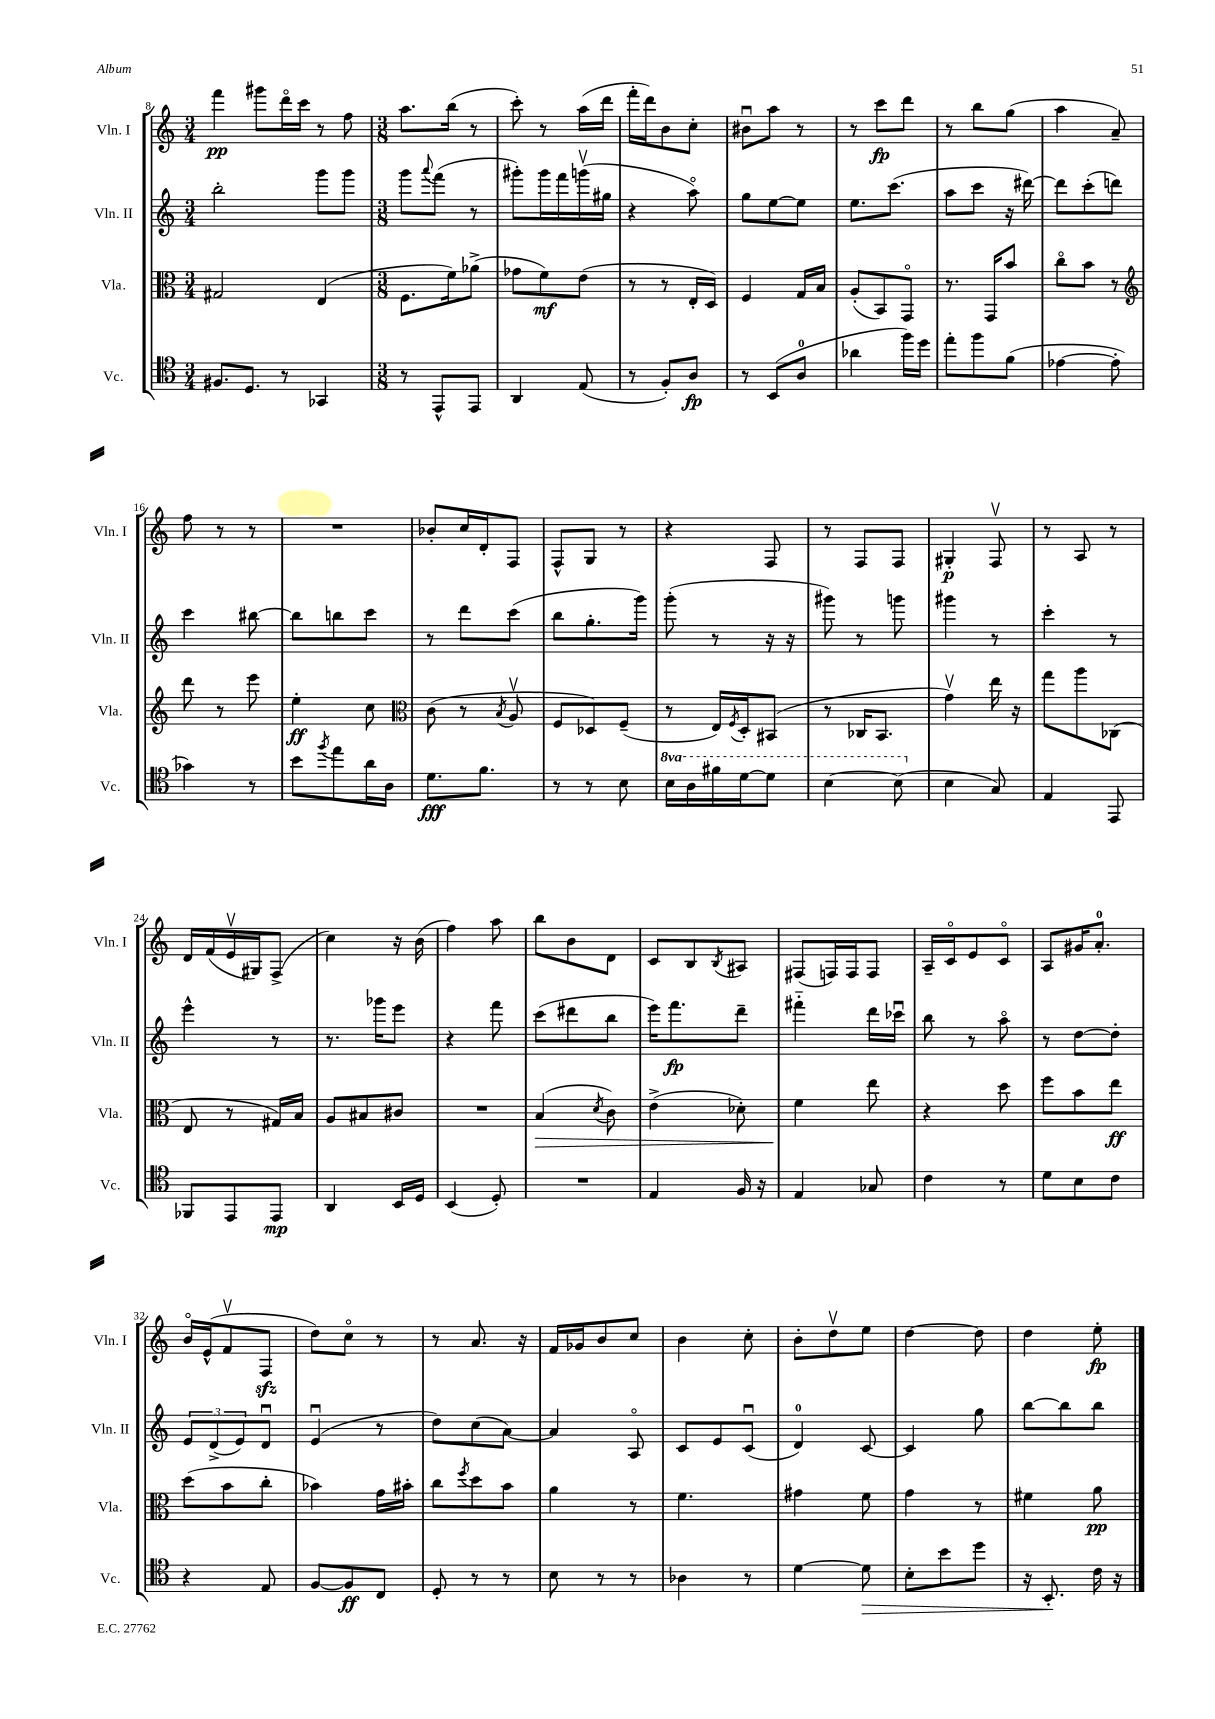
<<
\new StaffGroup <<
\new Staff = "s0" \with { instrumentName = "Vln. I" shortInstrumentName = "Vln. I" } {
    \clef treble \key c \major \numericTimeSignature \time 3/4
    f'''4\pp gis'''8 d'''16\flageolet c'''16 r8 f''8 |
    \numericTimeSignature \time 3/8 a''8. b''16( r8 |
    c'''8-.) r8 a''16( d'''16 |
    f'''16-. d'''16) b'8 c''8-. |
    bis'8\downbow a''8 r8 |
    r8 c'''8\fp d'''8 |
    r8 b''8 g''8( |
    a''4 a'8--) |
    f''8 r8 r8 |
    R4. |
    bes'8-. c''16 d'16-. f8 |
    f8-^ g8 r8 |
    r4 f8 |
    r8 f8 f8 |
    gis4-.\p f8\upbow |
    r8 a8 r8 |
    d'16 f'16( e'16\upbow gis16) f8->( |
    c''4) r16 b'16( |
    f''4) a''8 |
    b''8 b'8 d'8 |
    c'8 b8 \acciaccatura { b8 } ais8 |
    fis8( f16) f16 f8 |
    a16-- c'16\flageolet e'8 c'8\flageolet |
    a8 gis'16 a'8.-0-. |
    b'16\flageolet e'16-^( f'8\upbow f8\sfz |
    d''8) c''8\flageolet r8 |
    r8 a'8. r16 |
    f'16 ges'16 b'8 c''8 |
    b'4 c''8-. |
    b'8-. d''8\upbow e''8 |
    d''4~ d''8 |
    d''4 e''8-.\fp \bar "|." |
}
\new Staff = "s1" \with { instrumentName = "Vln. II" shortInstrumentName = "Vln. II" } {
    \clef treble \key c \major \numericTimeSignature \time 3/4
    b''2-. g'''8 g'''8 |
    \numericTimeSignature \time 3/8 g'''8 \appoggiatura { a'''8 } f'''8( r8 |
    gis'''8-.) gis'''16 f'''16 g'''16\upbow( gis''16 |
    r4 a''8\flageolet) |
    g''8 e''8~ e''8 |
    e''8. c'''8.( |
    a''8 c'''8 r16 dis'''16~) |
    dis'''8 c'''8-.( d'''8) |
    c'''4 bis''8~ |
    bis''8 b''8 c'''8 |
    r8 d'''8 c'''8( |
    b''8 g''8.-. g'''16) |
    g'''8-.( r8 r16 r16 |
    gis'''8) r8 g'''8 |
    gis'''4 r8 |
    c'''4-. r8 |
    e'''4-^ r8 |
    r8. ges'''16 e'''8 |
    r4 f'''8 |
    c'''8( dis'''8 b''8 |
    e'''16) f'''8.\fp d'''8-- |
    fis'''4-_ d'''16 ces'''16\downbow |
    b''8 r8 a''8\flageolet |
    r8 d''8~ d''8-. |
    \tuplet 3/2 { e'8 d'8->( e'8) } d'8\downbow |
    e'4\downbow( r8 |
    d''8) c''8( a'8~) |
    a'4 a8\flageolet |
    c'8 e'8 c'8\downbow( |
    d'4-0) c'8~ |
    c'4 g''8 |
    b''8~ b''8 b''8 \bar "|." |
}
\new Staff = "s2" \with { instrumentName = "Vla." shortInstrumentName = "Vla." } {
    \clef alto \key c \major \numericTimeSignature \time 3/4
    gis2 e4( |
    \numericTimeSignature \time 3/8 f8. f'16) aes'8->( |
    ges'8 f'8\mf) e'8( |
    r8 r8 e16-. d16) |
    f4 g16 b16 |
    a8-.( b,8) g,8\flageolet |
    r8. g,16 b'8 |
    c''8\flageolet b'8 r8 |
    \clef treble d'''8 r8 e'''8 |
    e''4-.\ff c''8 |
    \clef alto c'8( r8 \acciaccatura { b8 } a8\upbow |
    f8 des8) f8--( |
    r8 e16) \acciaccatura { f8 } d16-. bis,8( |
    r8 ces16 b,8. |
    g'4\upbow) e''16 r16 |
    g''8 a''8 ces8( |
    e8 r8 gis16) b16 |
    a8 bis8 cis'8 |
    R4. |
    b4\>( \acciaccatura { d'8 } c'8) |
    e'4->( des'8-.) |
    f'4\! e''8 |
    r4 d''8 |
    f''8 b'8 e''8\ff |
    d''8( b'8 c''8-. |
    bes'4) g'16 bis'16-. |
    c''8 \acciaccatura { f''8 } d''8 b'8 |
    a'4 r8 |
    f'4. |
    gis'4 f'8 |
    g'4 r8 |
    fis'4 a'8\pp \bar "|." |
}
\new Staff = "s3" \with { instrumentName = "Vc." shortInstrumentName = "Vc." } {
    \clef tenor \key c \major \numericTimeSignature \time 3/4 \set Staff.ottavationMarkups = #ottavation-simple-ordinals
    fis8. d8. r8 ges,4 |
    \numericTimeSignature \time 3/8 r8 e,8-^ e,8 |
    a,4 e8( |
    r8 f8-.) a8\fp |
    r8 b,8( a8-0 |
    aes'4 f''16) d''16 |
    e''8-. f''8 f'8( |
    ees'4~ ees'8-. |
    ges'4) r8 |
    b'8 \acciaccatura { f''8 } e''8 a'16 a16 |
    d'8.\fff f'8. |
    r8 r8 b8 |
    \ottava #1 b'16 a'16 fis''16 d''16~ d''8 |
    b'4~ b'8( \ottava #0 |
    b4 g8) |
    e4 e,8 |
    fes,8 e,8 e,8\mp |
    a,4 b,16 d16 |
    b,4( d8-.) |
    R4. |
    e4 f16 r16 |
    e4 ges8 |
    c'4 r8 |
    d'8 b8 c'8 |
    r4 e8 |
    f8~ f8\ff c8 |
    d8-. r8 r8 |
    b8 r8 r8 |
    aes4 r8 |
    d'4~ d'8\> |
    b8-. b'8 d''8 |
    r16 b,8.-.\! c'16 r16 \bar "|." |
}
>>
>>
\layout { \context { \Score currentBarNumber = #8 } }
